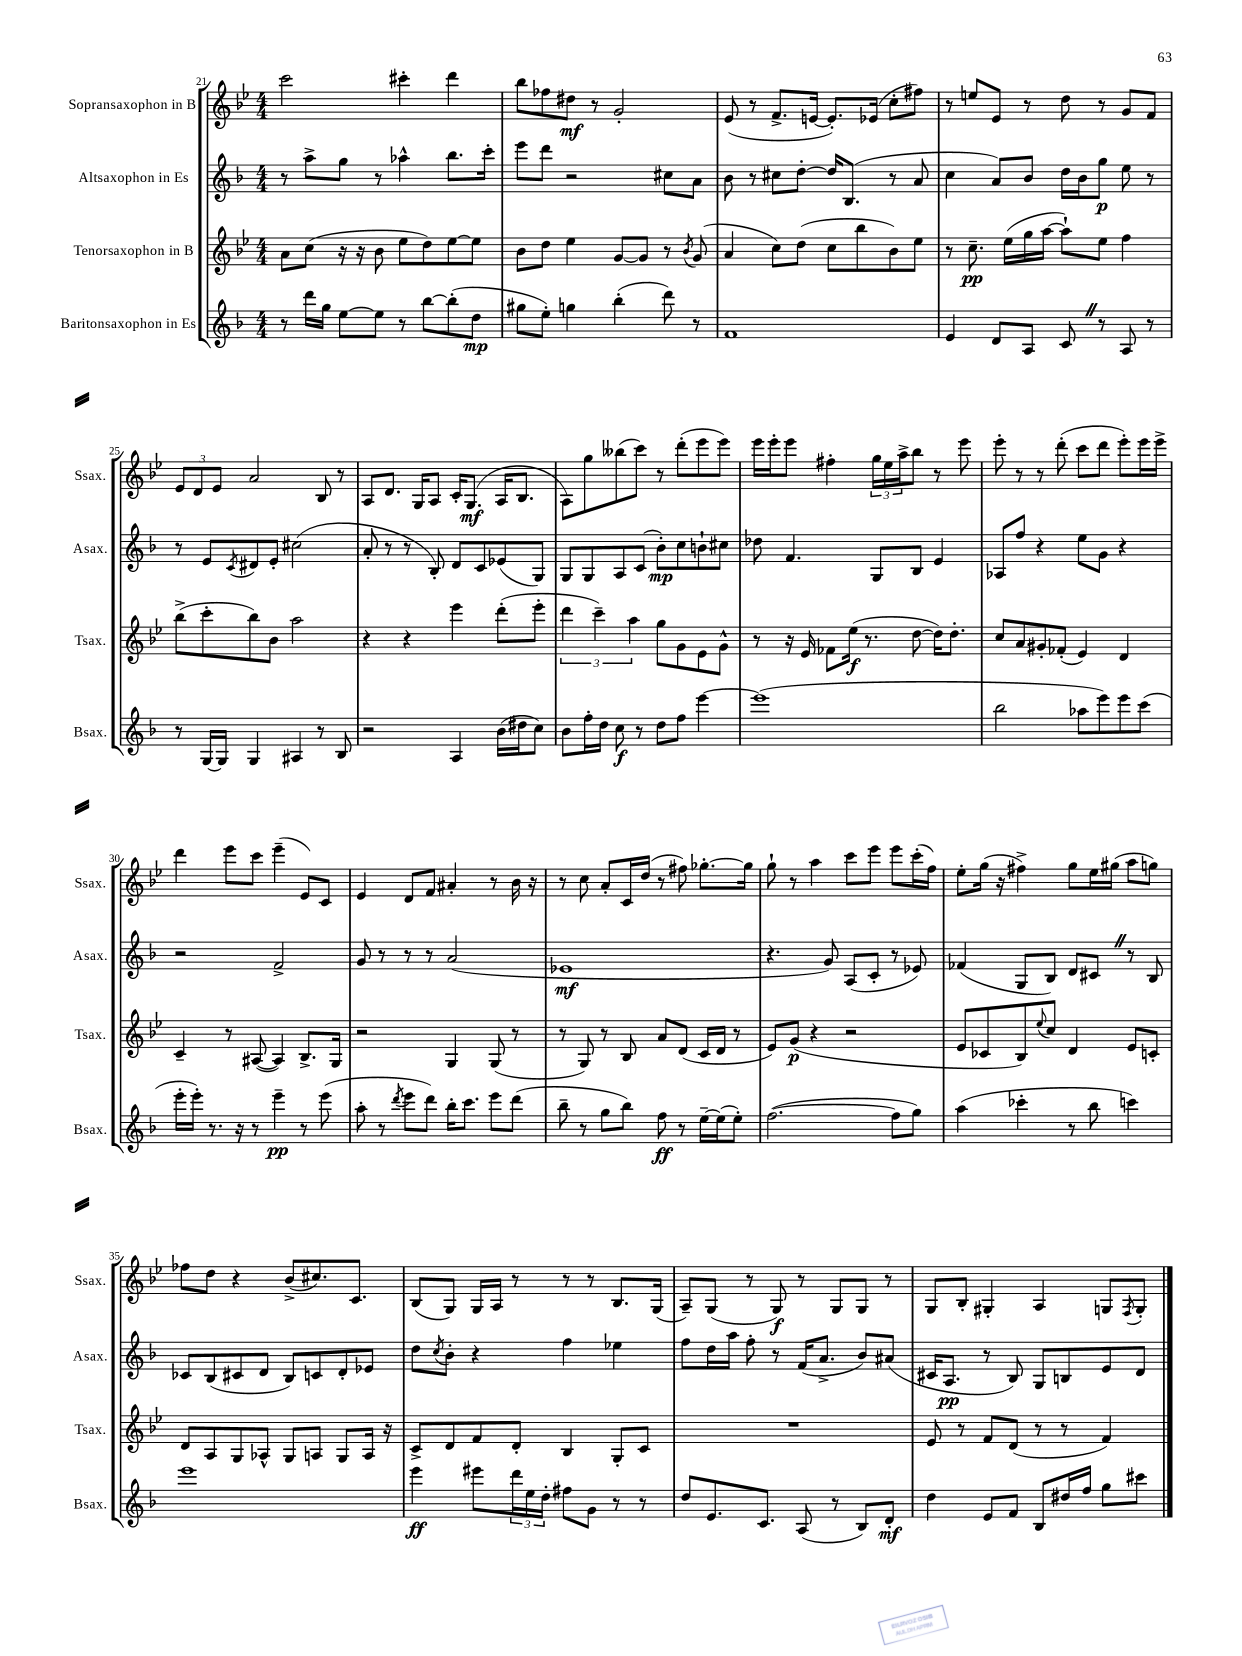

**kern	**kern	**kern	**kern
*staff4	*staff3	*staff2	*staff1
*clefG2	*clefG2	*clefG2	*clefG2
*k[b-]	*k[b-e-]	*k[b-]	*k[b-e-]
*M4/4	*M4/4	*M4/4	*M4/4
8r	8a\L	8r	2ccc\
16ddd\LL	(8cc\J	8aa^\L	.
16gg\JJ	.	.	.
[8ee\L	16r	8gg\J	.
.	16r	.	.
8ee\]J	8b-\	8r	.
8r	8ee-\L	4aa-^^\	4ccc#'\
[8bb-\L	8dd\)	.	.
(8bb-'\]	[8ee-\	8.bb-\L	4ddd\
8dd\J	8ee-\]J	.	.
.	.	16ccc'\Jk	.
=	=	=	=
8gg#\L	8b-\L	8eee\L	8bb-\L
8ee'\J)	8dd\J	8ddd\J	8ff-\
4gg\	4ee-\	2r	8dd#\J
.	.	.	8r
(4bb-'\	[8g/L	.	2g'/
.	8g/]J	.	.
8ddd\)	8r	8cc#\L	.
.	8qb-/	.	.
8r	(8g/	8a\J	.
=	=	=	=
1f	4a/	8b-\	(8e-/
.	.	8r	8r
.	8cc\L)	8cc#\L	8.f^/L
.	(8dd\J	[8dd'\J	.
.	.	.	[16e/Jk
.	8cc\L	16dd/]LK	8.e'/]L)
.	.	(8.B-/J	.
.	8bb-\	.	.
.	.	.	(16e-/Jk
.	8b-\)	8r	8cc'\L
.	8ee-\J	8a/	8ff#\J)
=	=	=	=
4e/	8r	4cc\	8r
.	8.cc~\	.	8ee/L
8d/L	.	8a/L)	8e-/J
.	(16ee-\LL	.	.
8A/J	16gg\	8b-/J	8r
.	[16aa\JJ	.	.
8c/	8aa`\]L)	16dd\LL	8dd\
.	.	16b-\J	.
8r	8ee-\J	8gg\J	8r
8A/	4ff\	8ee\	8g/L
8r	.	8r	8f/J
=	=	=	=
8r	(8bb-^\L	8r	12e-/L
.	.	.	12d/
[16G/LL	8ccc'\	8e/L	.
.	.	.	12e-/J
16G/]JJ	.	.	.
.	.	8qc/	.
4G/	8bb-\)	8d#/	2a/
.	8b-\J	8e'/J	.
4A#/	2aa\	(2cc#\	.
8r	.	.	8B-/
8B-/	.	.	8r
=	=	=	=
2r	4r	8a'/	8A/L
.	.	8r	8.d/J
.	4r	8r	.
.	.	.	16G/LK
.	.	8B-'/)	8A/J
4A/	4eee-\	8d/L	16c'/LK
.	.	.	(8.G/J
.	.	8c/	.
(16b-\LL	(8ddd'\L	(8e-/	16A/LK
16dd#\J	.	.	8.B-/J
8cc\J)	8eee-'\J	8G/J)	.
=	=	=	=
8b-\L	6ddd\	8G/L	8A\L)
16ff'\L	.	8G/	8gg\
.	6ccc~\)	.	.
16dd\JJ	.	.	.
8cc\	.	8A/	(8bb--\
.	6aa\	.	.
8r	.	(8c/J	8ccc\J)
8dd\L	8gg\L	8b-'\L)	8r
8ff\J	8g\	8cc\	(8ddd'\L
[4eee\	8e-\	8b`\	8eee-\
.	8g^^\J	8cc#\J	8eee-\J)
=	=	=	=
(1eee]	8r	8dd-\	16eee-\LL
.	.	.	16eee-'\J
.	16r	4.f/	8eee-\J
.	16e-/	.	.
.	8f-\L	.	4ff#'\
.	(16ee-\Jk	.	.
.	8.r	.	.
.	.	8G/L	24gg\LL
.	.	.	24ee-\
.	.	.	24aa^\J
.	[8dd\	8B-/J	8bb-\J
.	16dd\]LK)	4e/	8r
.	8.dd'\J	.	.
.	.	.	8eee-\
=	=	=	=
2bb-\	8cc/L	8A-/L	8eee-'\
.	8a/	8ff/J	8r
.	8g#'/	4r	8r
.	(8f-'/J	.	(8ddd'\
8aa-\L	4e-/)	8ee\L	8ccc\L
8eee\)	.	8g\J	8ddd\J
8eee\	4d/	4r	8eee-'\L)
(8ccc\J	.	.	16eee-\L
.	.	.	16eee-^\JJ
=	=	=	=
16eee'\LL	4c~/	2r	4ddd\
16eee'\JJ)	.	.	.
8.r	.	.	.
.	8r	.	8eee-\L
16r	.	.	.
8r	([8A#/	.	8ccc\J
4eee~\	4A#/])	2f^/	(4eee-~\
8r	8.B-^/L	.	8e-/L)
(8eee\	.	.	8c/J
.	16G/Jk	.	.
=	=	=	=
8aa'\	2r	8g/	4e-/
8r	.	8r	.
8qddd/	.	.	.
8eee\L	.	8r	8d/L
8ddd\J)	.	8r	8f/J
16bb-'\LK	4G/	(2a/	4a#'/
8.ccc\J	.	.	.
8eee\L	(8G/	.	8r
(8ddd\J	8r	.	16b-\
.	.	.	16r
=	=	=	=
8bb-~\	8r	1e-	8r
8r	8G/)	.	8cc\
8gg\L	8r	.	8a'/L
8bb-\J)	8B-/	.	16c/L
.	.	.	(16dd/JJ
8ff\	8a/L	.	8r
8r	(8d/J	.	8ff#\)
[16ee~\LL	16c/LL	.	[8.gg-'\L
(16ee\]J	16d/JJ	.	.
8ee'\J)	8r	.	.
.	.	.	16gg-\]Jk
=	=	=	=
([2.ff\	8e-/L)	4.r	8gg`\
.	(8g/J	.	8r
.	4r	.	4aa\
.	.	8g/)	.
.	2r	(8A/L	8ccc\L
.	.	8c'/J	8eee-\J
8ff\]L	.	8r	8eee-\L
8gg\J)	.	8e-/)	(16ccc'\L
.	.	.	16ff\JJ)
=	=	=	=
(4aa\	8e-/L	(4f-/	8ee-'\L
.	8c-/	.	(16gg\Jk
.	.	.	16r
4ccc-'\	8B-/)	8G/L	4ff#^\)
.	8qqee-/	.	.
.	8cc/J	8B-/J)	.
8r	4d/	8d/L	8gg\L
8bb-\	.	8c#/J	16ee-\L
.	.	.	(16gg#\JJ
4ccc\)	8e-/L	8r	8aa\L
.	8c'/J	8B-/	8gg\J)
=	=	=	=
1eee	8d/L	8c-/L	8ff-\L
.	8A/	(8B-/	8dd\J
.	8G/	8c#/	4r
.	8A-^^/J	8d/J	.
.	8G/L	8B-/L)	(8b-^/L
.	8A/J	8c/	8.cc#/)
.	8G/L	8d'/	.
.	.	.	8.c/J
.	16A/Jk	8e-/J	.
.	16r	.	.
=	=	=	=
4eee\	8c^/L	8dd\L	(8B-/L
.	.	8qcc/	.
.	8d/	8b-'\J	8G/J)
8eee#\L	8f/	4r	16G/LL
.	.	.	16A/JJ
24ddd\L	8d'/J	.	8r
24ee\	.	.	.
24dd'\JJ	.	.	.
8ff#\L	4B-/	4ff\	8r
8g\J	.	.	8r
8r	8G'/L	4ee-\	8.B-/L
8r	8c/J	.	.
.	.	.	(16G/Jk
=	=	=	=
8dd/L	1r	8ff\L	8A~/L)
8.e/	.	16dd\L	(8G/J
.	.	16aa\JJ	.
.	.	8ff'\	8r
8.c/J	.	.	.
.	.	8r	8G/)
(8A/	.	(16f/LK	8r
.	.	8.a^/J	.
8r	.	.	8G/L
8B-/L)	.	8b-/L)	8G/J
8d'/J	.	(8a#/J	8r
=	=	=	=
4dd\	8e-/	16c#/LK	8G/L
.	.	8.A/J	.
.	8r	.	8B-'/J
8e/L	8f/L	8r	4G#'/
8f/J	(8d/J	8B-/)	.
8B-/L	8r	8G/L	4A/
16dd#/L	8r	8B/	.
16ff/JJ	.	.	.
8gg\L	4f/)	8e/	8G/L
.	.	.	8qF/
8ccc#\J	.	8d/J	8G'/J
==	==	==	==
*-	*-	*-	*-
